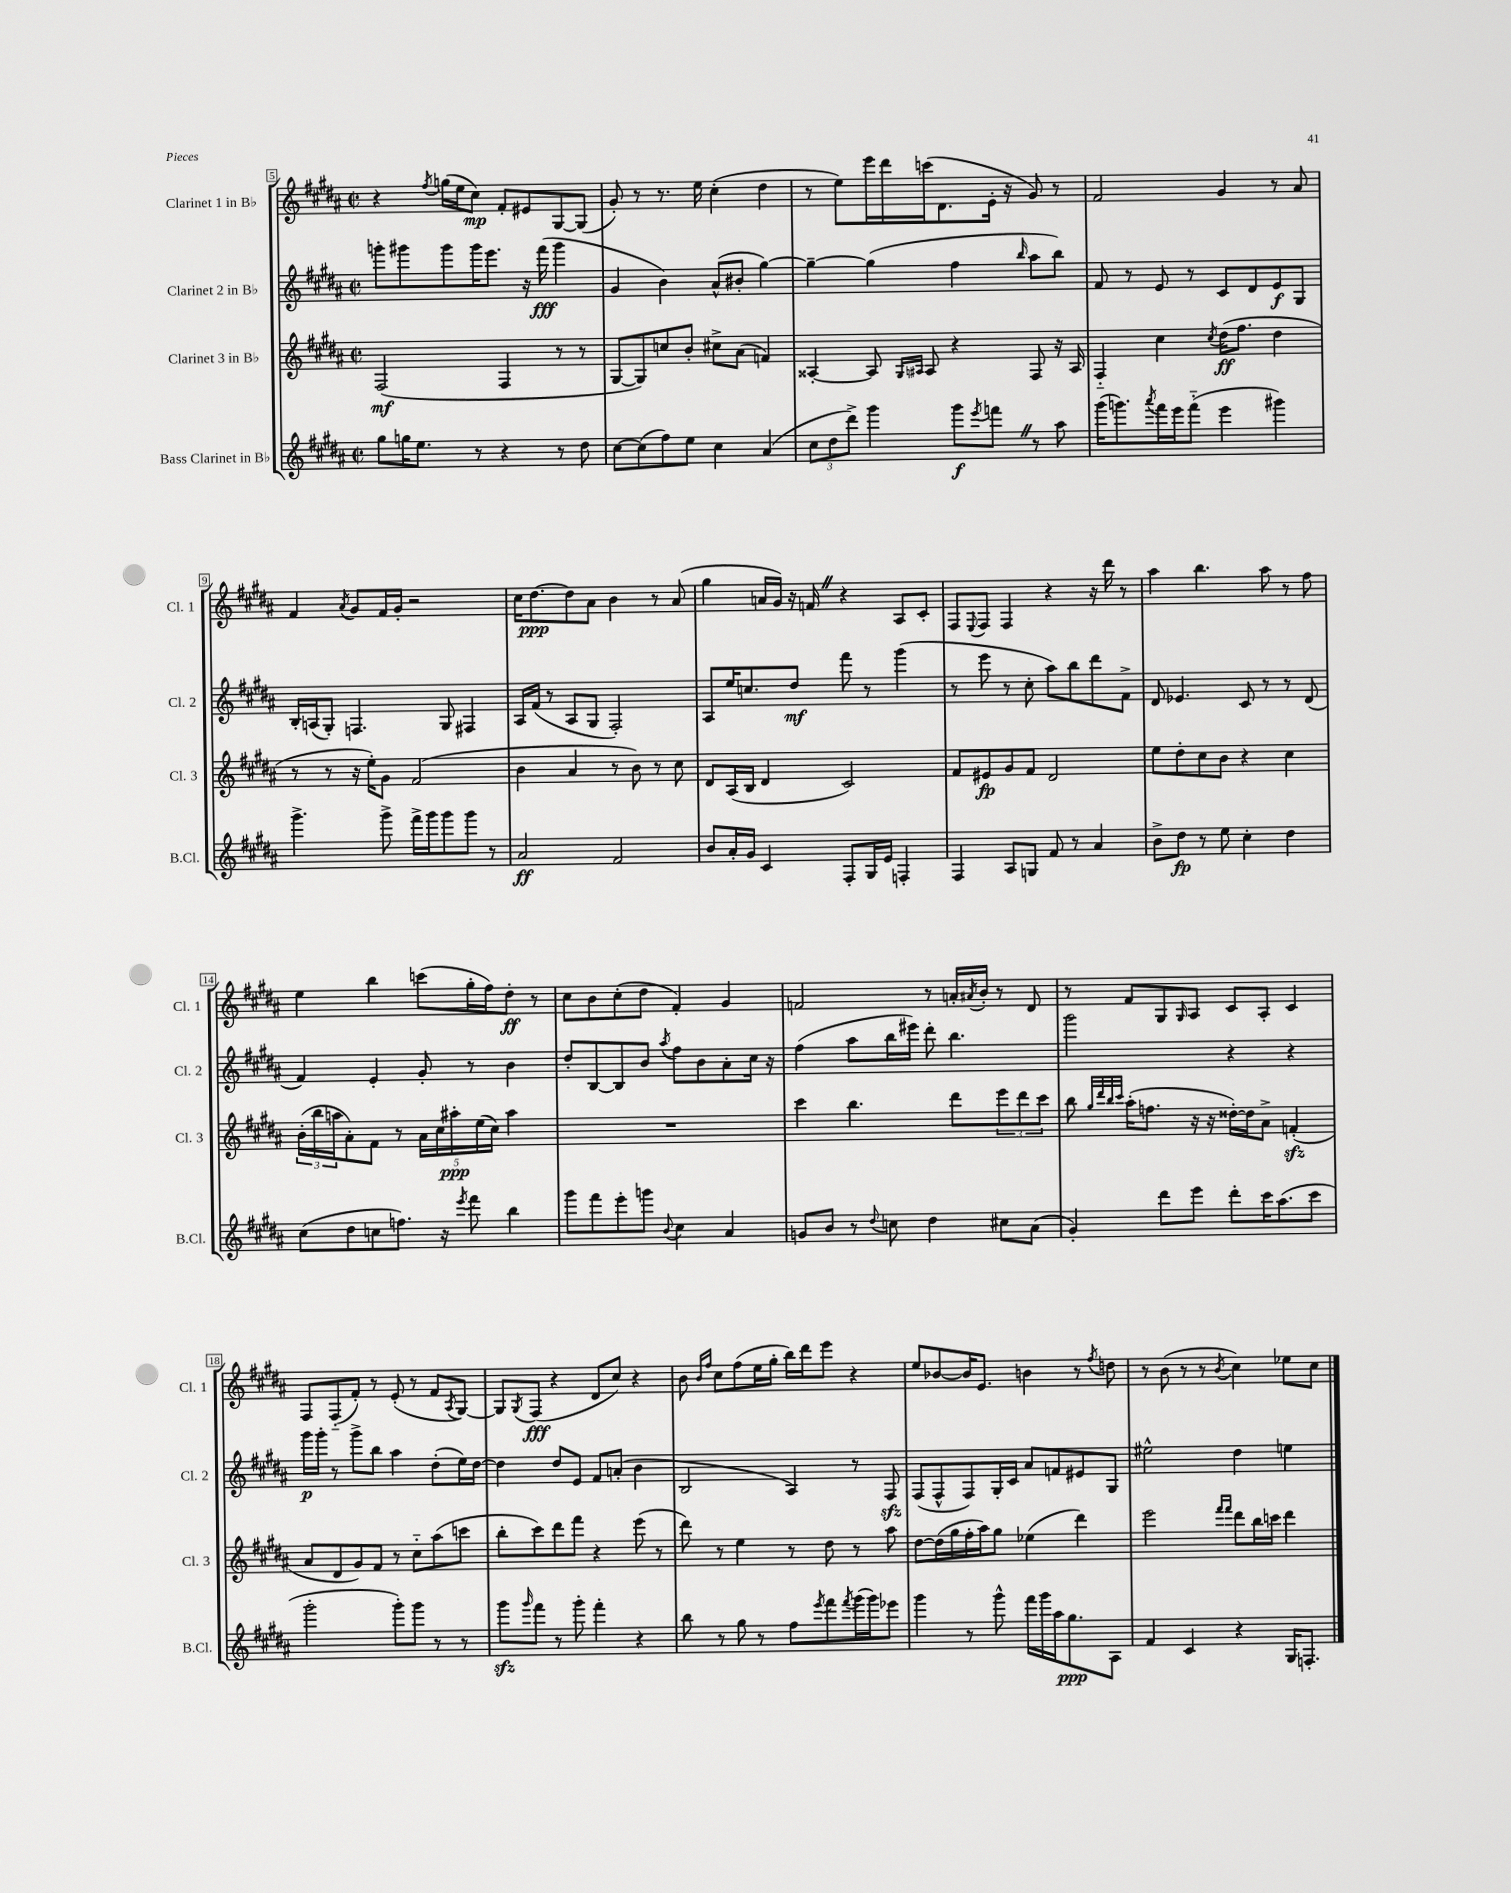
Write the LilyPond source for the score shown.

<<
\new StaffGroup <<
\new Staff = "s0" \with { instrumentName = "Clarinet 1 in Bb" shortInstrumentName = "Cl. 1" } {
    \clef treble \key b \major \defaultTimeSignature \time 2/2
    r4 \acciaccatura { fis''8 } g''16( e''16 cis''8\mp) fis'8-. eis'8 gis8~ gis8( |
    gis'8-.) r8 r8. e''16 cis''4-.( dis''4 |
    r8 e''8) e'''16 dis'''16 c'''16( dis'8. e'16-. r16 gis'8) r8 |
    fis'2 gis'4 r8 ais'8 |
    fis'4 \acciaccatura { ais'8 } gis'8 fis'16 gis'16-. r2 |
    cis''16 dis''8.~\ppp dis''8 ais'8 b'4 r8 ais'8( |
    gis''4 a'16 gis'16) r16 f'16 \once \override BreathingSign.text = \markup { \musicglyph "scripts.caesura.straight" } \breathe r4 ais8 cis'8-. |
    fis8 \appoggiatura { e8 } fis8 fis4 r4 r16 dis'''16 r8 |
    ais''4 b''4. ais''8 r8 fis''8 |
    e''4 b''4 c'''8( gis''16-. fis''16) dis''8-.\ff r8 |
    cis''8 b'8 cis''8-.( dis''8 fis'4-.) gis'4 |
    f'2 r8 a'16-. \acciaccatura { ais'8 } b'16-. r8 dis'8 |
    r8 fis'8 gis8 \grace { gis16 } ais8 cis'8 ais8-. cis'4 |
    fis8 fis8-_( fis'8-.) r8 e'8-.( r8 fis'8 \acciaccatura { ais8 } gis8~) |
    gis8 \acciaccatura { gis8 } fis8\fff( r4 dis'8 cis''8) r4 |
    b'8 \grace { b'16 fis''16 } cis''8 fis''8( e''16 gis''16-. b''16) dis'''16 e'''8 r4 |
    e''8 bes'8~ bes'16 e'8. b'4 r8 \acciaccatura { fis''8 } d''8 |
    r8 b'8( r8 r8 \acciaccatura { b'8 } cis''4) ees''8 cis''8 \bar "|." |
}
\new Staff = "s1" \with { instrumentName = "Clarinet 2 in Bb" shortInstrumentName = "Cl. 2" } {
    \clef treble \key b \major \defaultTimeSignature \time 2/2
    g'''8-. gis'''8 gis'''8 gis'''16 e'''8. r16 fis'''16\fff( gis'''4 |
    gis'4 b'4) ais'8-^( bis'8-. gis''4~) |
    gis''4~-- gis''4( fis''4 \grace { b''16 } ais''8 b''8) |
    fis'8 r8 e'8 r8 cis'8 dis'8 e'8\f gis8 |
    b16-. a16( gis8-.) f4. gis8 fis4 |
    ais16 fis'16( r8 ais8 gis8 fis2-.) |
    ais8 e''16 c''8. dis''8\mf fis'''8 r8 gis'''4( |
    r8 e'''8 r8 cis''8-. ais''8) b''8 dis'''8 fis'8-> |
    dis'8 ees'4. cis'8 r8 r8 dis'8( |
    fis'4) e'4-. gis'8-. r8 b'4 |
    dis''8-. b8~ b8 b'8 \acciaccatura { ais''8 } fis''8 b'8 ais'8-. cis''16 r16 |
    fis''4( ais''8 b''16 eis'''16) dis'''8-. b''4. |
    gis'''2 r4 r4 |
    gis'''16\p gis'''16-. r8 gis'''8-> b''8 ais''4 dis''8-.( e''16) dis''16~ |
    dis''4 dis''8 e'8 fis'8 a'8-.( b'4 |
    b2 ais4) r8 fis8\sfz |
    fis8( fis8-^ fis8) gis16-. cis'16 ais'8 f'8 eis'8 gis8 |
    eis''2-^ dis''4 e''4 \bar "|." |
}
\new Staff = "s2" \with { instrumentName = "Clarinet 3 in Bb" shortInstrumentName = "Cl. 3" } {
    \clef treble \key b \major \defaultTimeSignature \time 2/2
    fis2\mf( fis4 r8 r8 |
    gis8~ gis8) c''8 b'8-. cis''8-> ais'8( f'4) |
    aisis4~-. aisis8 \grace { gis16 ais16 } ais8 r4 fis8 r16 ais16 |
    fis4-_ cis''4 \acciaccatura { cis''8 } dis''16\ff( fis''8. dis''4 |
    r8 r8 r16 e''16-.) gis'8 fis'2( |
    b'4 ais'4 r8 b'8) r8 cis''8 |
    dis'8 ais16( b16 dis'4 cis'2) |
    fis'8 eis'8\fp gis'8 fis'8 dis'2 |
    e''8 dis''8-. cis''8 b'8 r4 cis''4 |
    \tuplet 3/2 { b'16-.( b''16 a''16 } ais'8-.) fis'8 r8 \tuplet 5/4 { ais'16 cis''16 ais''16-.\ppp e''16( cis''16) } ais''4 |
    R1 |
    cis'''4 b''4. dis'''8 \tuplet 3/2 { e'''8 dis'''8 cis'''8 } |
    b''8 \grace { gis''32 dis'''32 b''32 cis'''32 } ais''16-.( f''8. r16 r16 disis''16~-.) disis''16 ais'8-> f'4-.\sfz( |
    ais'8 dis'8 gis'8) fis'8 r8 cis''8-_ ais''8( c'''8 |
    b''8-. cis'''8) dis'''8 fis'''8 r4 e'''8( r8 |
    dis'''8) r8 e''4 r8 dis''8 r8 ais''8 |
    dis''8~ dis''16( gis''16 fis''16-. ais''16) gis''8 ees''4( dis'''4) |
    e'''2 \grace { fis'''16 fis'''16 } dis'''8 b''16 c'''16 dis'''4 \bar "|." |
}
\new Staff = "s3" \with { instrumentName = "Bass Clarinet in Bb" shortInstrumentName = "B.Cl." } {
    \clef treble \key b \major \defaultTimeSignature \time 2/2
    gis''8 g''16 e''8. r8 r4 r8 dis''8 |
    cis''8~ cis''8( fis''8) e''8 cis''4 ais'4( |
    \tuplet 3/2 { cis''8 dis''8 dis'''8->) } gis'''4 gis'''8\f \acciaccatura { e'''8 } f'''8 \once \override BreathingSign.text = \markup { \musicglyph "scripts.caesura.straight" } \breathe r8 ais''8 |
    gis'''16( g'''8.) \acciaccatura { ais'''8 } fis'''16 e'''16 fis'''8-_( e'''4 gis'''4) |
    gis'''4.-> gis'''8-> fis'''16-> gis'''16 gis'''8 gis'''8 r8 |
    ais'2\ff fis'2 |
    b'8 ais'16-. gis'16 cis'4 fis8-. gis16 e'16 f4-. |
    fis4 ais8 g8 fis'8 r8 ais'4 |
    b'8-> dis''8\fp r8 e''8 cis''4-. dis''4 |
    cis''8( dis''8 c''8 f''8.) r16 \acciaccatura { e'''8 } fis'''8 b''4 |
    gis'''8 fis'''8 e'''8-. g'''8 \appoggiatura { b'8 } cis''4 ais'4 |
    g'8 b'8 r8 \appoggiatura { dis''8 } c''8 dis''4 cis''8 ais'8( |
    gis'4-.) dis'''8 e'''8 dis'''8-. cis'''16 ais''8.( cis'''8 |
    gis'''2-. gis'''8-.) gis'''8 r8 r8 |
    gis'''8\sfz \grace { gis'''16 } fis'''8 r8 gis'''8-. fis'''4-. r4 |
    b''8 r8 gis''8 r8 fis''8 \acciaccatura { e'''8 } fis'''8 \acciaccatura { fis'''8 } gis'''16( gis'''16) ees'''8 |
    gis'''4 r8 gis'''8-^ fis'''16 gis'''16 ais''16 gis''8.\ppp ais8 |
    fis'4 cis'4 r4 gis16 f8.-. \bar "|." |
}
>>
>>
\layout { \context { \Score currentBarNumber = #5 \override BarNumber.stencil = #(make-stencil-boxer 0.1 0.3 ly:text-interface::print) } }
